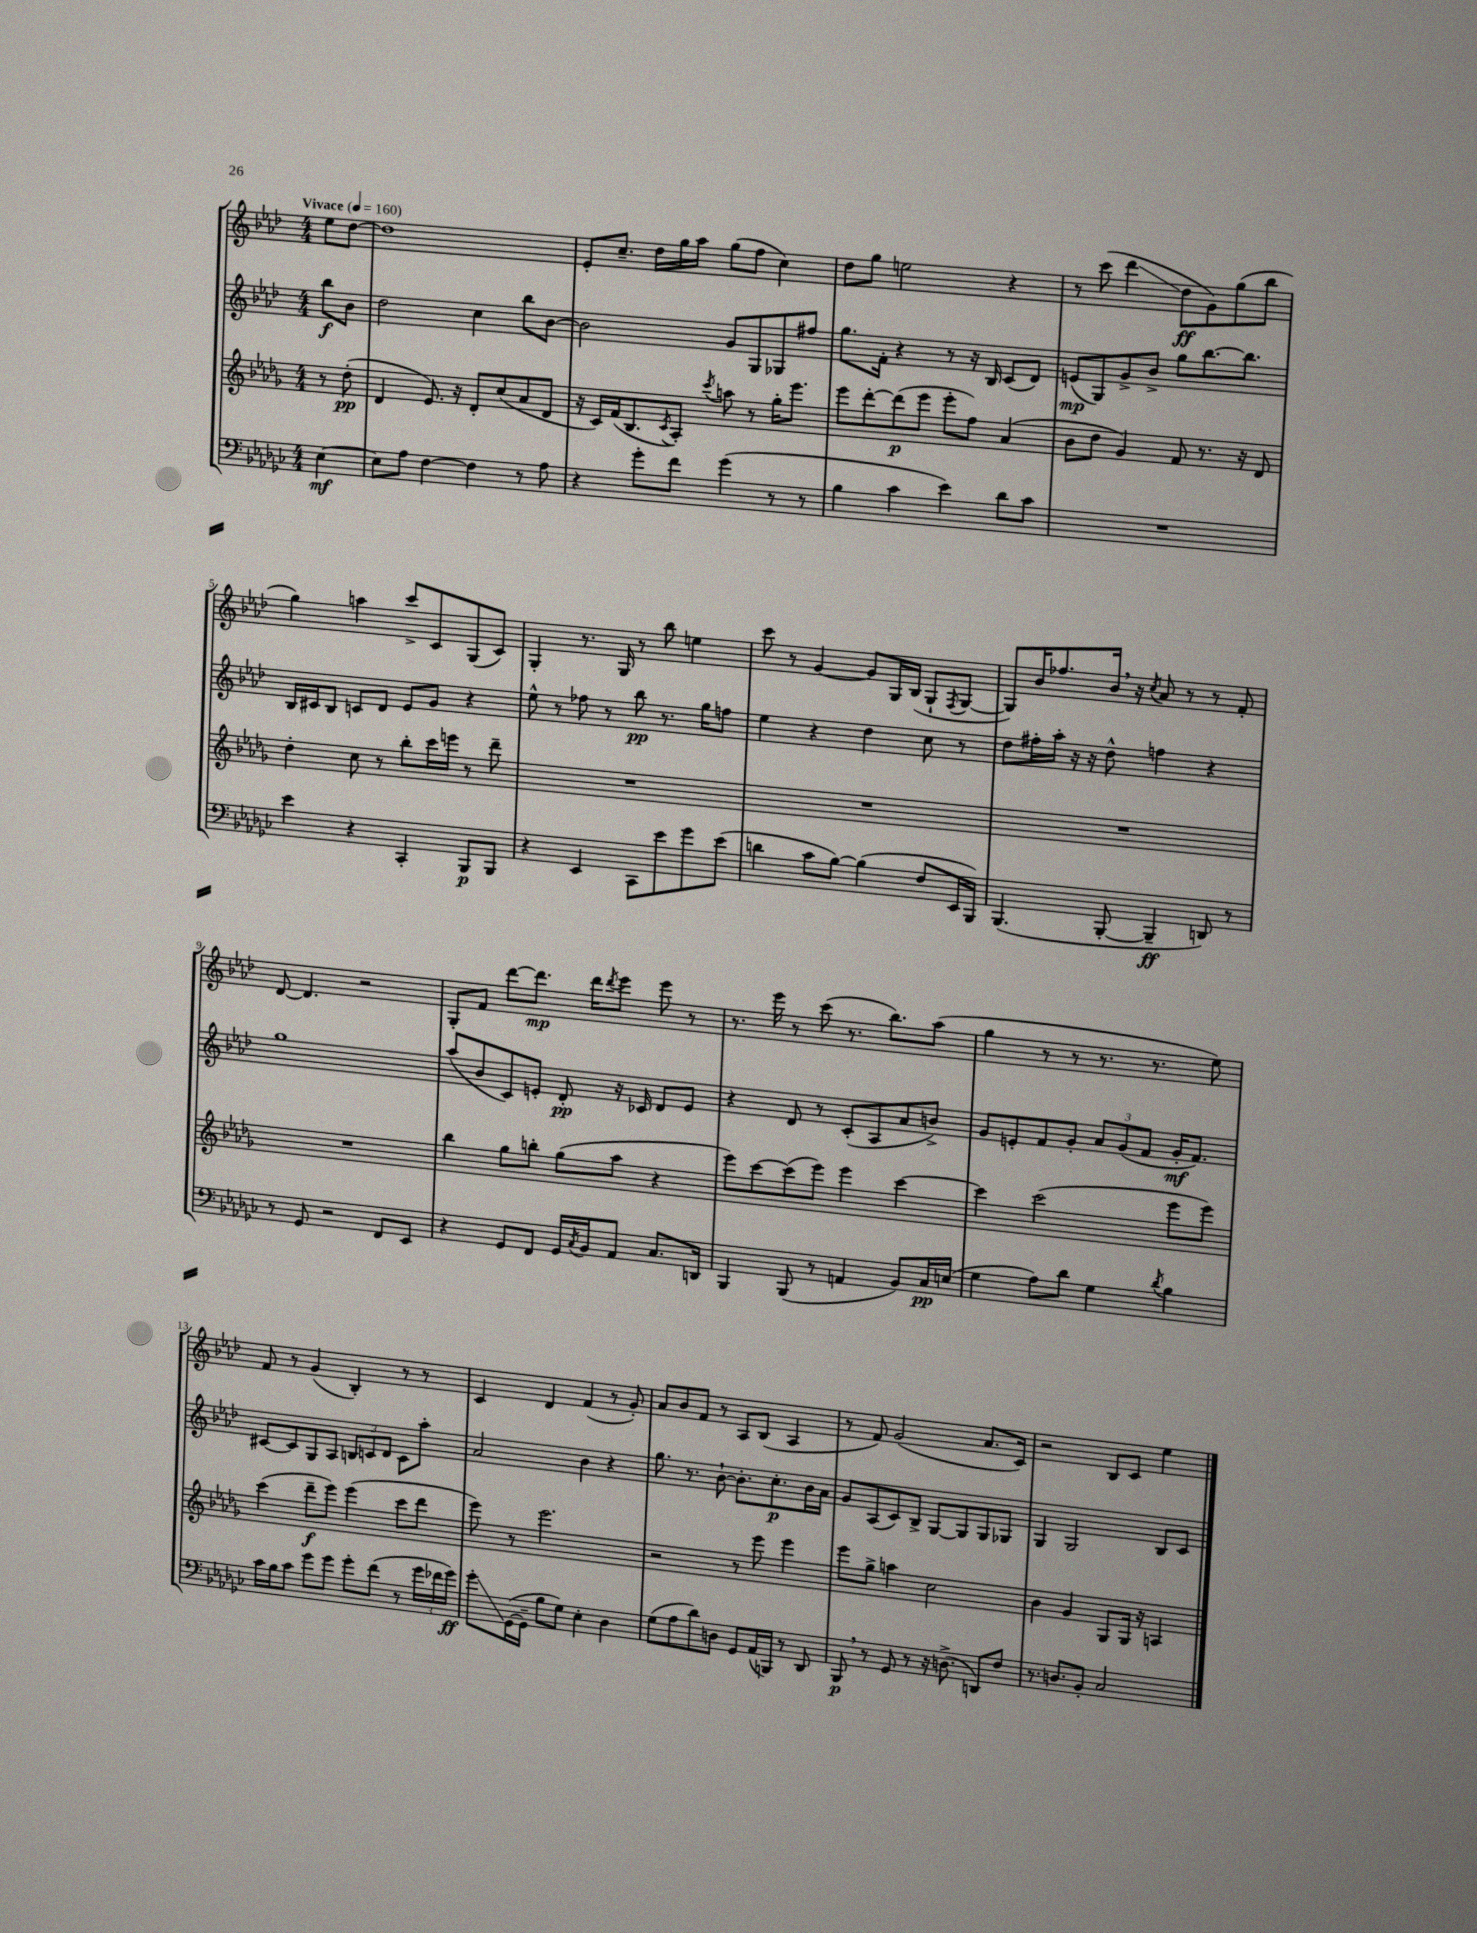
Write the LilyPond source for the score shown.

<<
\new StaffGroup <<
\new Staff = "s0" {
    \clef treble \key aes \major \numericTimeSignature \time 4/4 \partial 4 \tempo "Vivace" 4 = 160
    ees''8 des''8~ |
    des''1 |
    ees'8-. c''8.-- des''16 g''16 aes''16 g''8( f''8 c''4) |
    des''8 g''8 e''2 r4 |
    r8 c'''8( des'''4\glissando des''8\ff g'8) g''8( bes''8 |
    g''4) a''4 c'''8-> c'8 g8( c'8) |
    g4-. r8. g16 r8 bes''8 e''4 |
    c'''8 r8 g'4~ g'8 g16 bes16( g8-! \acciaccatura { f8 } g8~ |
    g8) bes'16 fes''8. bes'16 \breathe r16 \acciaccatura { c''8 } aes'8 r8 r8 f'8-. |
    des'8~ des'4. r2 |
    g8-. f'8 des'''8~ des'''8.\mp des'''16 \acciaccatura { des'''8 } ees'''8 ees'''8 r8 |
    r8. ees'''16 r8 c'''8( r8. bes''8.) aes''8( |
    g''4 r8 r8 r8. r8. ees''8) |
    f'8 r8 g'4( bes4-.) r8 r8 |
    c'4 des'4 f'4( r8 g'8-.) |
    aes'8 bes'8 f'8 r8 aes8 bes8( aes4 |
    r8 f'8) g'2( aes'8. c'16) |
    r2 bes8 c'8 ees''4 \bar "|." |
}
\new Staff = "s1" {
    \clef treble \key aes \major \numericTimeSignature \time 4/4 \partial 4
    bes''8\f bes'8 |
    des''2 c''4 bes''8 bes'8~ |
    bes'2 g'8 g8 ges8 fis''8 |
    g''8. f'16-. r4 r8 r16 bes16 c'8( des'8) |
    e'8\mp( g8) g'8-> bes'8-> g''8 bes''8.~ bes''8. |
    bes16 cis'16 bes8 c'8 des'8 ees'8 g'8 r4 |
    ees''8-^ r8 fes''8 r8 bes''8\pp r8. g''16 f''8 |
    ees''4 r4 des''4 c''8 r8 |
    des''8 fis''16-. aes''16-. r16 r16 des''8-^ f''4 r4 |
    g''1 |
    aes''8( bes'8 c'8) e'8-. des'8-.\pp r16 ces'16 des'8 e'8 |
    r4 des'8 r8 c'8-.( aes8 aes'8 b'8->) |
    g'8 e'8-. f'8 g'8-. \tuplet 3/2 { aes'8 g'8( f'8 } g'16-.\mf f'8.) |
    cis'8~ cis'8 g8 aes8 \tuplet 3/2 { b8 c'8 des'8 } c'8 aes''8-. |
    aes'2 bes'4 r4 |
    g''8. r8. bes'8~-! bes'8.-. c''8.-.\p bes'16 aes'16 |
    g'8 aes8( c'8) bes8-> g8~ g8 g8 ges8 |
    g4 g2 bes8 c'8 \bar "|." |
}
\new Staff = "s2" {
    \clef treble \key des \major \numericTimeSignature \time 4/4 \partial 4
    r8 des''8-.\pp( |
    des'4 ees'8.) r16 des'8-. c''8( aes'8 des'8 |
    r16 c'16) f'16( bes8. \acciaccatura { c'8 } aes8-.) \acciaccatura { c'''8 } a''8 r8 ges''16-. ees'''8. |
    ees'''8 des'''8~-. des'''8\p( ees'''8 ees'''8-. f''8) aes'4( |
    bes'8 des''8 ges'4) f'8 r8. r16 des'8 |
    des''4-. c''8 r8 bes''8-. c'''16 e'''16 r8 des'''8-- |
    R1 |
    R1 |
    R1 |
    R1 |
    bes''4 ges''8 b''8-. ges''8( aes''8 r4 |
    ees'''8) c'''8~ c'''8( ees'''8) ees'''4 c'''4~ |
    c'''4 c'''2( ees'''8 ees'''8) |
    c'''4( des'''8--\f ees'''8) ees'''4( c'''8 des'''8 |
    ees'''8) r8 ees'''2. |
    r2 r8 ees'''8 ees'''4 |
    ees'''8 ges''8-> a''4 c''2 |
    bes'4 ges'4 ges8 ges16 r16 a4 \bar "|." |
}
\new Staff = "s3" {
    \clef bass \key ges \major \numericTimeSignature \time 4/4 \partial 4
    ees4~\mf |
    ees8 aes8 f4~ f4 r8 aes8 |
    r4 ges'8-. f'8 ges'4( r8 r8 |
    bes4 ces'4 ees'4) des'8 ces'8 |
    R1 |
    ees'4 r4 ces,4-. bes,,8\p bes,,8 |
    r4 ees,4 ces,8 ees'8 ges'8 ees'8( |
    d'4 ces'8 bes8~) bes4( f8 ees,16 bes,,16) |
    bes,,4.( bes,,8~-. bes,,4--\ff d,8) r8 |
    r8 ges,8 r2 f,8 ees,8 |
    r4 ges,8 f,8 ges,16 \acciaccatura { ces8 } bes,16 aes,8 ces8. d,16 |
    bes,,4 bes,,8( r8 a,4 bes,8) ces16\pp e16( |
    ges4 aes8) des'8 ges4 \acciaccatura { des'8 } bes4 |
    ces'16 bes16 ces'8 ges'8 ges'8 ges'8-. f'8( r8 \tuplet 3/2 { ges'16 fes'16 ges'16\ff) } |
    ges'8-.\glissando ges,16~( ges,16-- bes8 ges8) ees4-. des4 |
    ges8( aes8 des'8) d8 ges,8 aes,16( b,,16) r8 des,8 |
    bes,,8\p \breathe r8 ges,8 r8 r16 d8.->( d,8) f8 |
    r8. d8. bes,8-. ces2 \bar "|." |
}
>>
>>
